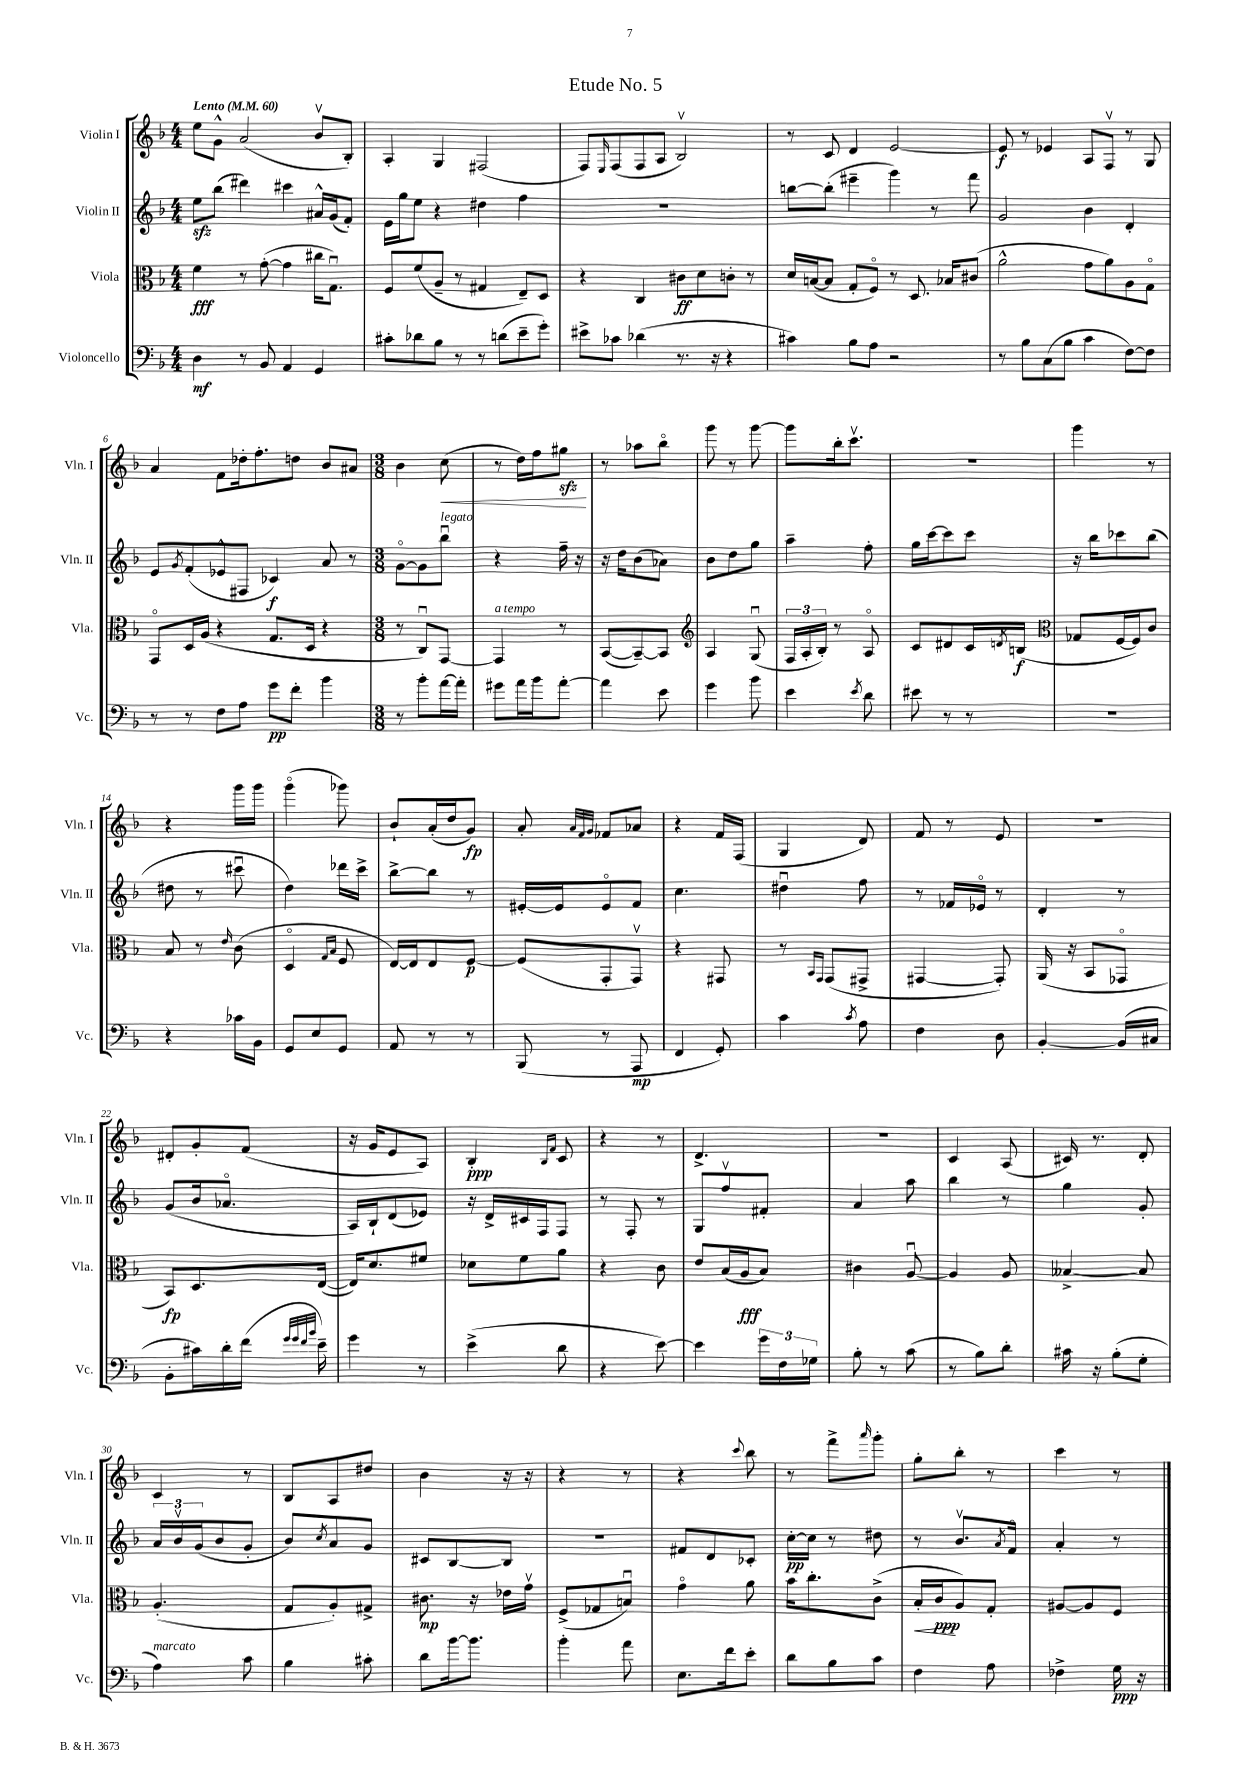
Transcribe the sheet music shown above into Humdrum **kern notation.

**kern	**dynam	**kern	**dynam	**kern	**dynam	**kern	**dynam
*part4	*part4	*part3	*part3	*part2	*part2	*part1	*part1
*staff4	*staff4	*staff3	*staff3	*staff2	*staff2	*staff1	*staff1
*I"Violoncello	*	*I"Viola	*	*I"Violin II	*	*I"Violin I	*
*I'Vc.	*	*I'Vla.	*	*I'Vln. II	*	*I'Vln. I	*
*clefF4	*	*clefC3	*	*clefG2	*	*clefG2	*
*k[b-]	*	*k[b-]	*	*k[b-]	*	*k[b-]	*
*M4/4	*	*M4/4	*	*M4/4	*	*M4/4	*
*MM60	*	*MM60	*	*MM60	*	*MM60	*
=1	=1	=1	=1	=1	=1	=1	=1
!	!	!	!	!	!	!LO:TX:a:B:t=Lento	!
4D\	mf	4f\	fff	8eezz\L	.	8ee\L	.
.	.	.	.	(8bb-\J	.	8g^^\J	.
8r	.	8r	.	4ddd#X\)	.	(2a/	.
8BB-/	.	([8g'\	.	.	.	.	.
4AA/	.	4g\]	.	4ccc#X\	.	.	.
4GG/	.	16cc#X\KL	.	16a#X^^/LL	.	8b-v/L	.
.	.	8.Gu\J)	.	(16g/J	.	.	.
.	.	.	.	8f'/J)	.	8B-'/J)	.
=2	=2	=2	=2	=2	=2	=2	=2
8c#X'\L	.	8F/L	.	16e\LL	.	4A'/	.
.	.	.	.	16gg\J	.	.	.
8d-X\	.	(8f/	.	8ee\J	.	.	.
8B-\J	.	8A~/J	.	4r	.	4G/	.
8r	.	8r	.	.	.	.	.
8r	.	4G#X/	.	4dd#X\	.	(2F#X/	.
(8dn\L	.	.	.	.	.	.	.
8e~\	.	8E~/L)	.	4ff\	.	.	.
8g'\J)	.	8D/J	.	.	.	.	.
=3	=3	=3	=3	=3	=3	=3	=3
8e#X^\L	.	4r	.	1r	.	8F/L)	.
.	.	.	.	.	.	16qqE/	.
8c-X\J	.	.	.	.	.	(8F/	.
(4d-X\	.	4C/	.	.	.	8F/	.
.	.	.	.	.	.	8A/J	.
8.r	.	8c#X\L	ff	.	.	2B-v/)	.
.	.	8d\	.	.	.	.	.
16r	.	.	.	.	.	.	.
4r	.	8cn'\J	.	.	.	.	.
.	.	8r	.	.	.	.	.
=4	=4	=4	=4	=4	=4	=4	=4
4c#X\)	.	16d/LL	.	[8bbn\L	.	8r	.
.	.	([16Bn/J	.	.	.	.	.
.	.	8B/J]	.	(8bb'\J]	.	8c/	.
8B-\L	.	8G'/L	.	4eee#X~\	.	4d/	.
8A\J	.	8F/J)	.	.	.	.	.
2r	.	8r	.	4ggg\)	.	[2e/	.
.	.	8.D/	.	.	.	.	.
.	.	.	.	8r	.	.	.
.	.	16B-X/KL	.	.	.	.	.
.	.	(8c#X/J	.	8fff\	.	.	.
=5	=5	=5	=5	=5	=5	=5	=5
8r	.	2a^^\	.	2g/	.	8e/]	f
8B-\L	.	.	.	.	.	8r	.
(8C\	.	.	.	.	.	4e-X/	.
8B-\J	.	.	.	.	.	.	.
4c\	.	8g\L	.	4b-\	.	8A/L	.
.	.	8a\)	.	.	.	8Fv/J	.
[8F\L)	.	8A\	.	4d'/	.	8r	.
8F\J]	.	8G\J	.	.	.	8G/	.
!!LO:LB:g=z
=6	=6	=6	=6	=6	=6	=6	=6
8r	.	8GG/L	.	8e/L	.	4a/	.
.	.	.	.	8qg/	.	.	.
8r	.	16D/L	.	(8f'/	.	.	.
.	.	(16A/JJ	.	.	.	.	.
8F\L	.	4r	.	8e-X^^/	.	8f\L	.
8A\J	.	.	.	8F#X/J	.	16dd-X'\k	.
.	.	.	.	.	.	8.ff'\	.
8g\L	pp	8.G/L	.	4c-X/)	f	.	.
8f'\J	.	.	.	.	.	8ddn\J	.
.	.	16D/Jk	.	.	.	.	.
4b-\	.	4r	.	8a/	.	8b-/L	.
.	.	.	.	8r	.	8a#X/J	.
=7	=7	=7	=7	=7	=7	=7	=7
*M3/8	*	*M3/8	*	*M3/8	*	*M3/8	*
8r	.	8r	.	[8g\L	.	4b-\	.
8b-'\L	.	8Cu/L)	.	8g\]	.	.	.
!	!	!	!	!LO:TX:a:i:t=legato	!	!	!
!	!	!	!	!	!	!	!LO:HP:b
[16a\L	.	[8GG/J	.	8bb-u\J	.	(8cc\	<
16a'\JJ]	.	.	.	.	.	.	.
=8	=8	=8	=8	=8	=8	=8	=8
!	!	!LO:TX:a:i:t=a tempo	!	!	!	!	!
8g#X\L	.	4GG/]	.	4r	.	8r	.
16a\L	.	.	.	.	.	16dd\LL)	.
16b-\J	.	.	.	.	.	16ff\J	.
[8a'\J	.	8r	.	16ff~\	.	8gg#Xzz\J	.
.	.	.	.	16r	.	.	.
.	.	.	.	.	.	.	[
=9	=9	=9	=9	=9	=9	=9	=9
4a\]	.	([8BB-/L	.	16r	.	8r	.
.	.	.	.	16dd\KL	.	.	.
.	.	8BB-~/_)	.	(8b-\	.	8aa-X\L	.
8e\	.	8BB-/J]	.	8a-X\J)	.	8bb-\J	.
=10	=10	=10	=10	=10	=10	=10	=10
*	*	*clefG2	*	*	*	*	*
4g\	.	4A/	.	8b-\L	.	8ggg\	.
.	.	.	.	8dd\	.	8r	.
8b-\	.	(8Gu/	.	8gg\J	.	[8ggg\	.
=11	=11	=11	=11	=11	=11	=11	=11
4e\	.	24F/LL	.	4aa~\	.	8ggg\L]	.
.	.	24A'/	.	.	.	.	.
.	.	24B-'/JJ)	.	.	.	.	.
.	.	8r	.	.	.	16bb-'\k	.
.	.	.	.	.	.	8.cccv\J	.
8qe/	.	.	.	.	.	.	.
8d\	.	8A/	.	8ff'\	.	.	.
=12	=12	=12	=12	=12	=12	=12	=12
8e#X\	.	8c/L	.	16gg\LL	.	4.r	.
.	.	.	.	[16ccc\J	.	.	.
8r	.	8d#X/	.	8ccc\]	.	.	.
8r	.	16c/L	.	8ccc\J	.	.	.
.	.	8qdn/	.	.	.	.	.
.	.	(16Bn/JJ	f	.	.	.	.
=13	=13	=13	=13	=13	=13	=13	=13
*	*	*clefC3	*	*	*	*	*
4.r	.	8G-X/L	.	16r	.	4ggg\	.
.	.	.	.	16bb-\KL	.	.	.
.	.	[16F/L	.	8ccc-X\	.	.	.
.	.	16F/J])	.	.	.	.	.
.	.	8c/J	.	(8bb-\J	.	8r	.
!!LO:LB:g=z
=14	=14	=14	=14	=14	=14	=14	=14
4r	.	8B-/	.	8dd#X\	.	4r	.
.	.	8r	.	8r	.	.	.
.	.	16qqe/	.	.	.	.	.
16c-X\LL	.	(8c\	.	8ccc#Xu\	.	16ggg\LL	.
16BB-\JJ	.	.	.	.	.	16ggg\JJ	.
=15	=15	=15	=15	=15	=15	=15	=15
8GG/L	.	4D/	.	4dd\)	.	(4ggg\	.
8E/	.	.	.	.	.	.	.
.	.	16qqG/LL	.	.	.	.	.
.	.	16qqB-/JJ	.	.	.	.	.
8GG/J	.	8F/	.	16ddd-X\LL	.	8ggg-X\)	.
.	.	.	.	16ccc^\JJ	.	.	.
=16	=16	=16	=16	=16	=16	=16	=16
8AA/	.	[16E/LL)	.	[8bb-^\L	.	8b-`/L	.
.	.	16E/J]	.	.	.	.	.
8r	.	8E/	.	8bb-\J]	.	(16a'/L	.
.	.	.	.	.	.	16dd/J	.
8r	.	[8F/J	p	8r	.	8g/J)	fp
=17	=17	=17	=17	=17	=17	=17	=17
(8BBB-/	.	(8F/L]	.	[16e#X'/LL	.	8a'/	.
.	.	.	.	16e#/J]	.	.	.
.	.	.	.	.	.	32qqa/LLL	.
.	.	.	.	.	.	32qqf/	.
.	.	.	.	.	.	32qqg/JJJ	.
8r	.	8GG'/	.	8e#/	.	8f-X/L	.
8AAA/	mp	8GGv/J)	.	8f/J	.	8a-X/J	.
=18	=18	=18	=18	=18	=18	=18	=18
4FF/	.	4r	.	4.cc\	.	4r	.
8GG'/)	.	8GG#X/	.	.	.	16f/LL	.
.	.	.	.	.	.	(16F/JJ	.
=19	=19	=19	=19	=19	=19	=19	=19
4c\	.	8r	.	4dd#Xu\	.	4G/	.
.	.	16qqBB-/LL	.	.	.	.	.
.	.	16qqGG/JJ	.	.	.	.	.
.	.	(8GG/L	.	.	.	.	.
8qc/	.	.	.	.	.	.	.
8A\	.	8GG#X^/J	.	8ff\	.	8d/)	.
=20	=20	=20	=20	=20	=20	=20	=20
4F\	.	[4GG#X/	.	8r	.	8f/	.
.	.	.	.	16f-X/LL	.	8r	.
.	.	.	.	16e-X/JJ	.	.	.
8D\	.	8GG#'/])	.	8r	.	8e/	.
=21	=21	=21	=21	=21	=21	=21	=21
[4BB-'/	.	(16AA/	.	4d'/	.	4.r	.
.	.	16r	.	.	.	.	.
.	.	8BB-/L	.	.	.	.	.
(16BB-/LL]	.	8GG-X/J	.	8r	.	.	.
16C#X/JJ	.	.	.	.	.	.	.
!!LO:LB:g=z
=22	=22	=22	=22	=22	=22	=22	=22
8BB-'\L	.	8BB-/L)	fp	(8g/L	.	8d#X'/L	.
16c#X\L)	.	8.D/	.	16b-/k	.	8g'/	.
16d'\	.	.	.	8.a-X/J	.	.	.
(16f\JJ	.	.	.	.	.	(8f/J	.
32qqg/LLL	.	.	.	.	.	.	.
32qqg/	.	.	.	.	.	.	.
32qqf/	.	.	.	.	.	.	.
32qqb-/JJJ	.	.	.	.	.	.	.
16e~\)	.	([16E/Jk	.	.	.	.	.
=23	=23	=23	=23	=23	=23	=23	=23
4g\	.	16E/KL])	.	16A/LL)	.	16r	.
.	.	8.d/	.	16B-`/J	.	16g/KL	.
.	.	.	.	(8d/	.	8e/	.
8r	.	8f#X/J	.	8e-X/J)	.	8A/J)	.
=24	=24	=24	=24	=24	=24	=24	=24
(4e^\	.	8d-X\L	.	16r	.	4B-'/	ppp
.	.	.	.	16d^/LL	.	.	.
.	.	8f\	.	16c#X/	.	.	.
.	.	.	.	16F/J	.	.	.
.	.	.	.	.	.	16qqB-/LL	.
.	.	.	.	.	.	16qqf/JJ	.
8d\	.	8a\J	.	8F/J	.	8c/	.
=25	=25	=25	=25	=25	=25	=25	=25
4r	.	4r	.	8r	.	4r	.
.	.	.	.	8F'/	.	.	.
[8e\)	.	8c\	.	8r	.	8r	.
=26	=26	=26	=26	=26	=26	=26	=26
4e\]	.	8e/L	.	8G/L	.	4.d^/	.
.	.	(16B-/L	.	8ffv/	.	.	.
.	.	16A/J	fff	.	.	.	.
24g\LL	.	8B-/J)	.	8f#X'/J	.	.	.
24F\	.	.	.	.	.	.	.
24G-X\JJ	.	.	.	.	.	.	.
=27	=27	=27	=27	=27	=27	=27	=27
8B-'\	.	4c#X\	.	4a/	.	4.r	.
8r	.	.	.	.	.	.	.
(8c\	.	[8Au/	.	8aa\	.	.	.
=28	=28	=28	=28	=28	=28	=28	=28
8r	.	4A/]	.	4bb-\	.	4c/	.
8B-\L)	.	.	.	.	.	.	.
8d'\J	.	8A/	.	8r	.	(8A/	.
=29	=29	=29	=29	=29	=29	=29	=29
16c#X\	.	[4B--X^/	.	4gg\	.	16c#X/)	.
16r	.	.	.	.	.	8.r	.
(8B-'\L	.	.	.	.	.	.	.
8G'\J	.	8B--/]	.	8g'/	.	8d'/	.
!!LO:LB:g=z
=30	=30	=30	=30	=30	=30	=30	=30
!LO:TX:a:i:t=marcato	!	!	!	!	!	!	!
4A\)	.	(4.A'/	.	24a/LL	.	4c/	.
.	.	.	.	24b-v/	.	.	.
.	.	.	.	(24g/J	.	.	.
.	.	.	.	8b-/	.	.	.
8c\	.	.	.	8g'/J	.	8r	.
=31	=31	=31	=31	=31	=31	=31	=31
4B-\	.	8G/L	.	8b-/L)	.	8B-/L	.
.	.	.	.	8qcc/	.	.	.
.	.	8A'/)	.	8a/	.	8A/	.
8c#X'\	.	8G#X^/J	.	8g/J	.	8dd#X/J	.
=32	=32	=32	=32	=32	=32	=32	=32
8d\L	.	8.c#X\	mp	8c#X/L	.	4b-\	.
[16b-\k	.	.	.	[8B-/	.	.	.
8.b-\J]	.	16r	.	.	.	.	.
.	.	16e-X\LL	.	8B-/J]	.	16r	.
.	.	16gv\JJ	.	.	.	16r	.
=33	=33	=33	=33	=33	=33	=33	=33
4b-'\	.	(8F^/L	.	4.r	.	4r	.
.	.	8G-X/	.	.	.	.	.
8a\	.	8Bnu/J)	.	.	.	8r	.
=34	=34	=34	=34	=34	=34	=34	=34
8.E\L	.	4g\	.	8f#X/L	.	4r	.
.	.	.	.	8d/	.	.	.
16f\k	.	.	.	.	.	.	.
.	.	.	.	.	.	8qqccc/	.
8e'\J	.	8a\	.	8c-X'/J	.	8bb-\	.
=35	=35	=35	=35	=35	=35	=35	=35
8d\L	.	16b-\KL	.	[16cc'\LL	pp	8r	.
.	.	8.cc'\	.	16cc\JJ]	.	.	.
8B-\	.	.	.	8r	.	8fff^\L	.
.	.	.	.	.	.	16qqaaa/	.
8c\J	.	(8c^\J	.	8dd#X\	.	8ggg'\J	.
=36	=36	=36	=36	=36	=36	=36	=36
!	!	!	!LO:HP:b	!	!	!	!
4F\	.	16B-'/LL	<	8r	.	8gg'\L	.
.	.	16c/J	ppp	.	.	.	.
.	.	8A/)	[	8.b-v/L	.	8bb-'\J	.
8A\	.	8G'/J	.	.	.	8r	.
.	.	.	.	8qa/	.	.	.
.	.	.	.	16f/Jk	.	.	.
=37	=37	=37	=37	=37	=37	=37	=37
4F-X^\	.	[8A#X/L	.	4a'/	.	4ccc\	.
.	.	8A#/]	.	.	.	.	.
16G\	ppp	8F/J	.	8r	.	8r	.
16r	.	.	.	.	.	.	.
==	==	==	==	==	==	==	==
*-	*-	*-	*-	*-	*-	*-	*-
